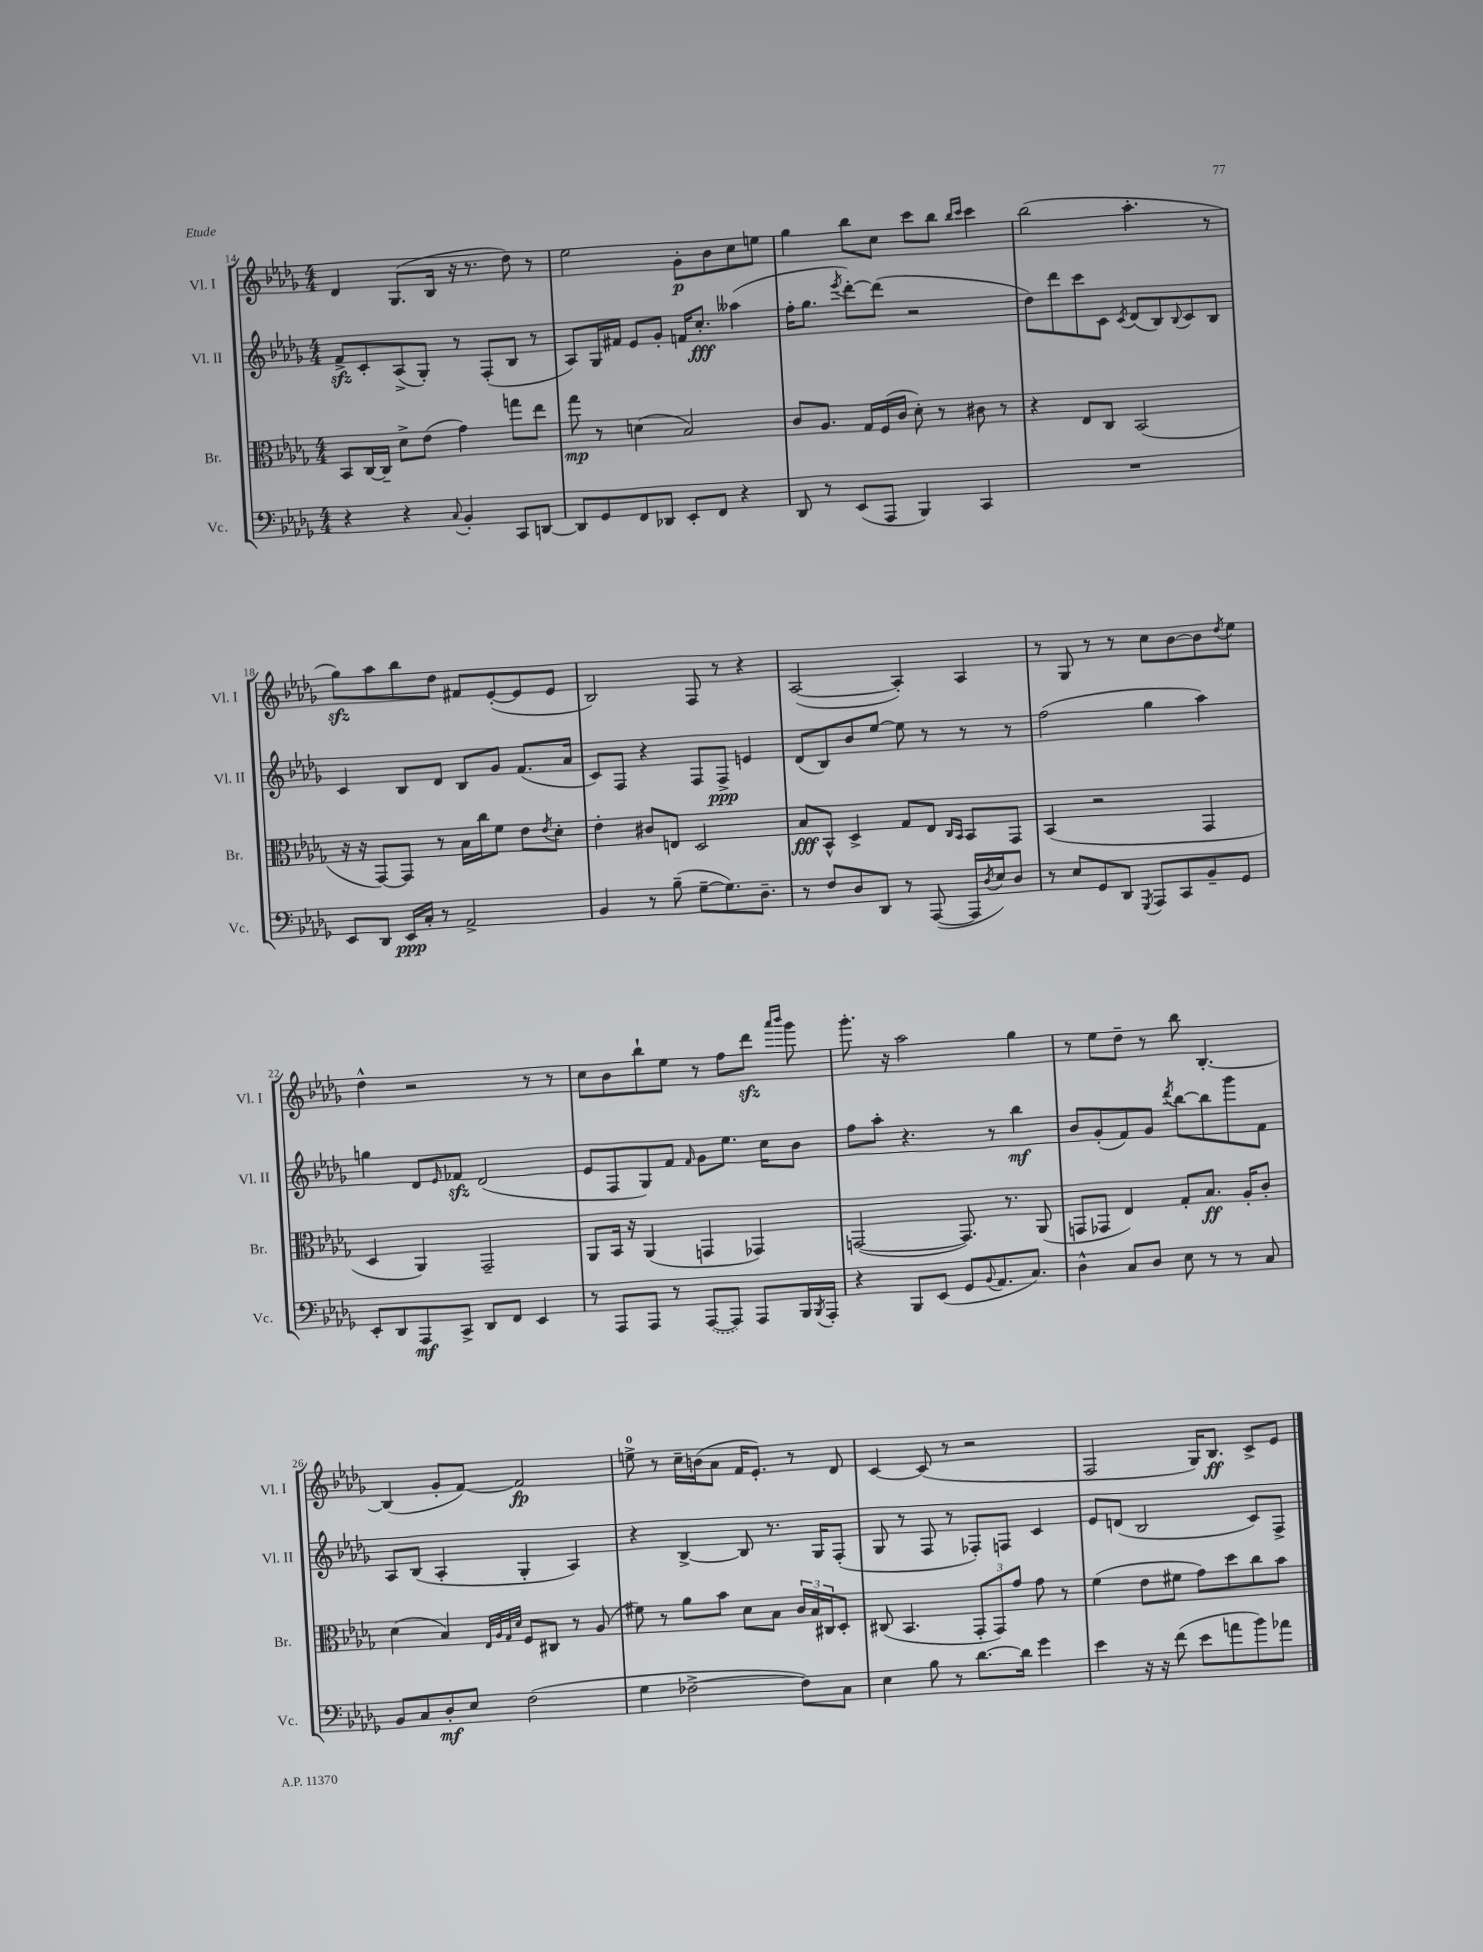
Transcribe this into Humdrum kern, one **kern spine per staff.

**kern	**kern	**kern	**kern
*staff4	*staff3	*staff2	*staff1
*clefF4	*clefC3	*clefG2	*clefG2
*k[b-e-a-d-g-]	*k[b-e-a-d-g-]	*k[b-e-a-d-g-]	*k[b-e-a-d-g-]
*M4/4	*M4/4	*M4/4	*M4/4
4r	8BB-	8f^	4d-
.	[16C	8c'	.
.	16C~]	.	.
4r	8d-^	(8A-^	(8.G-
.	(8e-	8G-')	.
.	.	.	16B-
8qqC	.	.	.
4BB-'	4g-)	8r	16r
.	.	.	8.r
.	.	(8F'	.
8CC	8gg	8B-	8dd-)
[8DD	8ee-	8r	8r
=	=	=	=
8DD]	8gg-	8A-)	2ee-
8GG-	8r	16G-	.
.	.	16f#	.
8FF	(4d	8e-	.
8DD-	.	8g-'	.
8EE-'	2B-)	16f	8g-'
.	.	8.cc'	.
8FF	.	.	8b-
4r	.	(4aa--	8cc
.	.	.	8ee
=	=	=	=
8DD-	8c	16ff'	4gg-
.	.	8.gg-	.
8r	8.A-	.	.
.	.	8qeee-	.
(8EE-	.	[8ddd-')	8bb-
.	16G-	.	.
8AAA-	(16F	(8ddd-]	8cc
.	16c	.	.
4BBB-)	8d-')	2r	8ccc
.	8r	.	8bb-
.	.	.	16qqbb-
.	.	.	16qqccc
4CC	8c#	.	4ccc
.	8r	.	.
=	=	=	=
1r	4r	8dd-)	(2bb-
.	.	8ddd-	.
.	8E-	8ccc	.
.	8C	8c	.
.	.	8qc	.
.	(2BB-	(8d-	4.aa-'
.	.	8B-)	.
.	.	8qqB-	.
.	.	8c	.
.	.	8B-	8r
=	=	=	=
8EE-	16r	4c	8gg-)
.	16r	.	.
8DD-	[8GG-)	.	8aa-
16EE-	8GG-]	8B-	8bb-
16C'	.	.	.
8r	8r	8d-	8dd-
2AA-^	16B-	8B-	8f#
.	16cc	.	.
.	8f	8g-	([8e-'
.	8e-	(8.f	8e-]
.	8qe-	.	.
.	8d-'	.	8e-
.	.	16a-	.
=	=	=	=
4BB-	4e-'	8c)	2B-)
.	.	8F	.
8r	8c#	4r	.
(8B-~	8E	.	.
[8G-~	2D-	8F	8F
8.G-])	.	8F^	8r
.	.	4e	4r
8.D-~	.	.	.
=	=	=	=
8r	8B-	(8d-	([2A-
8F	8BB-^^	8B-)	.
8D-	4D-^	8b-	.
8DD-	.	[8ee-	.
8r	8G-	8ee-]	4A-'])
([8AAA-	8E-	8r	.
.	16qqC	.	.
.	16qqBB-	.	.
16AAA-]	8BB-	8r	4A-
8qD-	.	.	.
16E-)	.	.	.
8D-	8GG-	8r	.
=	=	=	=
8r	(4BB-	(2ff	8r
8E-	.	.	8G-
8GG-	2r	.	8r
8DD-	.	.	8r
8qGGG-	.	.	.
8AAA-	.	4gg-	8cc
8CC	.	.	[8b-
8BB-~	4GG-	4aa-)	8b-]
.	.	.	8qdd-
8GG-	.	.	8ee-
=	=	=	=
8EE-'	4D-	4gg	4dd-^^
8DD-	.	.	.
8AAA-	4AA-)	8d-	2r
.	.	16qqe-	.
8CC^	.	8f-	.
8DD-	2GG-~	(2d-	.
8FF	.	.	.
4EE-	.	.	8r
.	.	.	8r
=	=	=	=
8r	8AA-	8e-	8cc
8AAA-	16BB-	8F	8b-
.	16r	.	.
8AAA-	(4AA-	8G-)	8bb-`
8r	.	8f	8ee-
.	.	16qqf	.
([8AAA-	4GG	8g-	8r
8AAA-])	.	8.ee-	8ff
8AAA-	4GG-)	.	8ddd-
.	.	16cc	.
.	.	.	16qqaaa-
.	.	.	16qqbbb-
16BBB-	.	8b-	8ggg-
8qBBB-	.	.	.
16AAA-'	.	.	.
=	=	=	=
4r	([2GG	8ff	8.ggg-'
.	.	8aa-'	.
.	.	.	16r
8BBB-	.	4.r	2aa-
(8EE-	.	.	.
8GG-	8.GG])	.	.
8qqBB-	.	.	.
8.AA-	.	8r	.
.	8.r	.	.
.	.	4bb-	4gg-
8.C)	.	.	.
.	(8AA-	.	.
=	=	=	=
4D-^^	8GG	8b-	8r
.	8GG-	(8g-'	8ee-
8C	4E-)	8f)	8dd-~
8D-	.	8g-	8r
.	.	8qddd-	.
8E-	8G-'	[8bb-	8bb-
8r	8.B-	8bb-]	[4.B-'
8r	.	8ggg-	.
.	16A-'	.	.
8C	8c'	8f	.
=	=	=	=
8BB-	(4d-	8A-	(4B-]
8C	.	(8B-	.
8D-'	4B-)	4A-'	8g-'
8E-	.	.	[8f)
.	32qqE-	.	.
.	32qqA-	.	.
.	32qqG-	.	.
.	32qqd-	.	.
(2F	8F	4G-'	2f]
.	8C#	.	.
.	8r	4A-)	.
.	(8A-	.	.
=	=	=	=
4G-	8f#)	4r	8ee^
.	8r	.	8r
[2F-^	8a-	[4B-^	16cc~
.	.	.	(16b
.	8b-	.	8a-
.	8d-	8B-]	16f
.	.	.	8.e-')
.	8B-	8.r	.
8F-])	24c	.	8r
.	24B-	.	.
.	.	16G-	.
.	24C#	.	.
8C	8D-'	(8F'	8d-
=	=	=	=
4E-	(8C#	8G-	[4c
.	4.BB-	8r	.
8B-	.	8F	(8c]
8r	.	8r	8r
[8.d-	12GG-'	8F-')	2r
.	12GG-)	.	.
.	.	8F	.
.	12g-	.	.
16d-]	.	.	.
4g-	8g-	4c	.
.	8r	.	.
=	=	=	=
4e-	(4f	8e-	2F
.	.	(8d	.
16r	8e-	2B-	.
16r	.	.	.
(8f	8f#	.	.
8e-	8g-)	.	16G-)
.	.	.	8.B-
8a	8dd-	.	.
8b-)	8cc	8c)	8c^
8a-	8b-	8F^	8e-
==	==	==	==
*-	*-	*-	*-
